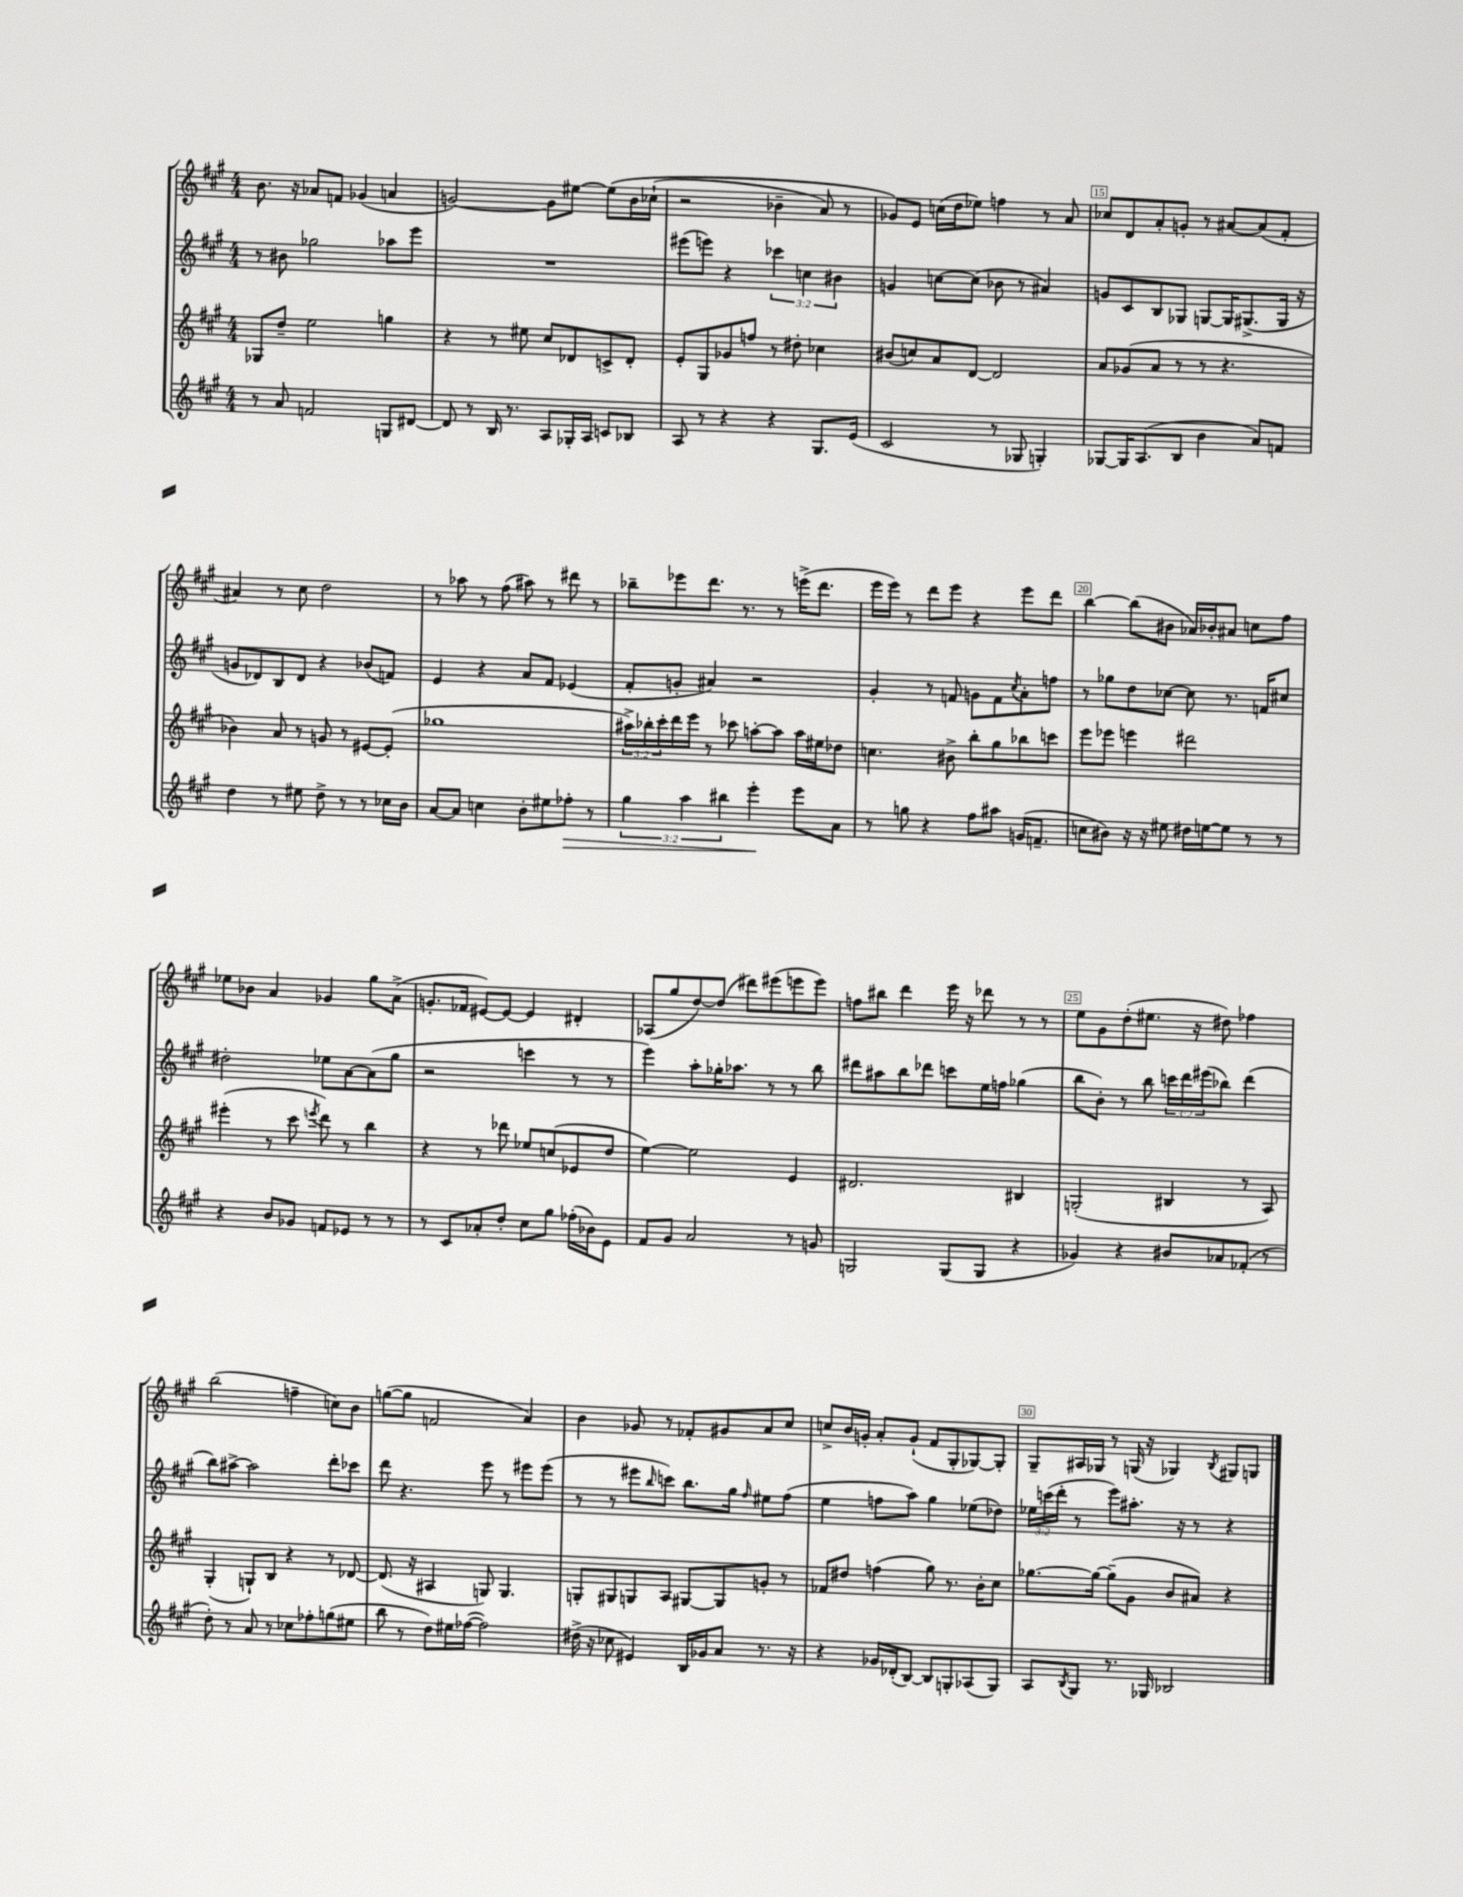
<<
\new StaffGroup <<
\new Staff = "s0" {
    \clef treble \key a \major \numericTimeSignature \time 4/4
    b'8. r16 aes'8 f'8 ges'4( a'4 |
    g'2~) g'8 eis''8~ eis''8\( b'16 ces''16-!( |
    r2 bes'4-- a'8) r8 |
    ges'8\) e'8 c''16( d''16 ees''8) f''4 r8 a'8 |
    ces''8 d'8 a'8-. g'8-. r8 ais'8~ ais'8( fis'8-. |
    ais'4) r8 cis''8 d''2 |
    r8 aes''8 r8 fis''8( ais''8) r8 dis'''8 r8 |
    bes''8-- ees'''8 d'''8. r8. r8 e'''16->( d'''8. |
    e'''16 e'''16) r8 d'''8 e'''8 r4 e'''8 d'''8 |
    b''4~ b''8( bis'8 aes'16) bes'16-. ais'8 c''8 fis''8 |
    ees''8 bes'8 a'4 ges'4 gis''8 a'8->( |
    g'8.-. fes'16 eis'8~) eis'8~ eis'4 dis'4-. |
    aes8( gis''8 d''8~) d''8( dis'''8) eis'''8( e'''8 e'''8) |
    f''8 bis''8 d'''4 e'''16 r16 des'''8 r8 r8 |
    e''8 gis'8 d''8-.( eis''8. r16 dis''8) fes''4 |
    b''2( f''4-- c''8) b'8 |
    g''8~( g''8 f'2 a'4) |
    b'4 ges'8 r8 fes'8-. gis'8 a'8 cis''8 |
    c''8-> b'16 g'16-. a'8-. g'8-!( fis'8 gis8-. ges8~) ges8-. |
    gis8-- ais16 ges16 r8 g16( r16 ges4) \acciaccatura { b8 } gis8 g8 \bar "|." |
}
\new Staff = "s1" {
    \clef treble \key a \major \numericTimeSignature \time 4/4 \override Staff.TupletNumber.text = #tuplet-number::calc-fraction-text
    r8 bis'8 ges''2 aes''8 e'''8 |
    R1 |
    eis'''8( e'''8) r4 \tuplet 3/2 { ces'''4 c''4 bis'4 } |
    g'4 c''8~ c''8( bes'8 r8 ais'4) |
    g'8 cis'8 b8 ges8 g8~ g16 gis8.->( gis16 r16 |
    g'8 des'8) b8 des'8 r4 bes'8( f'8) |
    e'4 r4 a'8 fis'8 ees'4( |
    fis'8-. g'8-. ais'4) r2 |
    gis'4-. r8 f'8 g'8 f'8 \acciaccatura { cis''8 } a'8-. f''8 |
    r8 ges''8 d''8 ces''8~ ces''8 r8. f'16 cis''8 |
    dis''2-. ees''8 a'8~ a'8( gis''8 |
    r2 c'''4 r8 r8 |
    e'''4) a''8-. ges''16-. aes''8. r8 r8 b''8 |
    dis'''8 ais''8 b''8 des'''8 c'''8 e''16 f''16 ges''4( |
    b''8 b'8-.) r8 b''8 \tuplet 3/2 { c'''16 d'''16 eis'''16( } bes''8) d'''4( |
    b''8) ais''8~-> ais''2 d'''8-. ces'''8 |
    d'''8 r4. e'''8 r8 eis'''8 eis'''8( |
    r8 r8 eis'''8 \grace { b''16 } c'''8) b''8. gis''16 \grace { fis''16 } eis''8 fis''8( |
    e''4 f''8 a''8) gis''4 ees''8( des''8) |
    \tuplet 3/2 { ees''16 c'''16( d'''16-. } r8 e'''8) ais''8.-. r16 r8 r4 \bar "|." |
}
\new Staff = "s2" {
    \clef treble \key a \major \numericTimeSignature \time 4/4 \override Staff.TupletNumber.text = #tuplet-number::calc-fraction-text
    ges8 d''8-- e''2 g''4 |
    r4 r8 eis''8 cis''8 des'8 c'8-> des'8-. |
    e'8-. gis8 ges'8 f''8 r8 dis''8-. ces''4 |
    bis'8( c''8) a'8 d'8~ d'2 |
    a'8 ges'8( a'8 r8 r8 r4. |
    bes'4) a'8 r8 g'8 r8 eis'8~ eis'8-.( |
    ges''1 |
    \tuplet 3/2 { ais''16->) bes''16-. cis'''16-. } d'''16 e'''16 r8 ces'''8 a''8~-. a''8 a''16 eis''16 des''8 |
    c''4. bis'8-> b''8-. gis''8 bes''8 c'''8 |
    e'''8 ees'''8 e'''4 dis'''2 |
    eis'''4-.( r8 cis'''8 \acciaccatura { e'''8 } d'''8) r8 b''4 |
    r4 r8 des'''8 ees''8 c''8( ees'8 d''8 |
    e''4~) e''2 e'4 |
    dis'2. bis4 |
    g2-.( bis4 r8 a8) |
    gis4-.( g8-!) b8 r4 r8 des'8~ |
    des'8.( r16 ais4 g8) g4. |
    g8-. gis8 g8 a8 gis8~ gis8 g'8-. r8 |
    fes'8 dis''8 f''4( gis''8) r8. b'16-. cis''8 |
    ges''8.~ ges''16~ ges''8--( gis'8 b'8 ais'8) r4 \bar "|." |
}
\new Staff = "s3" {
    \clef treble \key a \major \numericTimeSignature \time 4/4 \override Staff.TupletNumber.text = #tuplet-number::calc-fraction-text
    r8 a'8 f'2 g8 dis'8~ |
    dis'8 r8 b16 r8. a8 ges16-. a16 c'8 bes8 |
    a8 r8 r4 r4 gis8. e'16( |
    cis'2 r8 ges8 g4-.) |
    ges8~ ges16 a8.( b8 b'4 a'8) f'8 |
    d''4 r8 eis''8 d''8-> r8 r8 ces''16 b'16 |
    a'8~ a'8 c''4 b'8-. eis''8 fes''8-.\> r8 |
    \tuplet 3/2 { gis''4 a''4 bis''4 } e'''4-.\! e'''8 a'8 |
    r8 g''8 r4 fis''8 ais''8 g'16( f'8.-- |
    c''8 bis'8) r16 r16 eis''8 dis''16 e''16~ e''8 r8 r8 |
    r4 b'8 ges'8 f'8 ees'8 r8 r8 |
    r8 cis'8 aes'8-. d''8-. cis''8 gis''8 fes''16-.( bes'16) e'8 |
    fis'8 gis'8 a'2 r8 g'8 |
    g2 g8( g8 r4 |
    ges'4) r4 bis'8 aes'8 fes'8-.( r8 |
    d''8-.) r8 a'8 r8 ces''8 fes''8-. g''8( eis''8 |
    b''8 r8 d''8) eis''16 fes''16~( fes''2) |
    dis''16->( r16 ces''8 eis'4) b16 ges'16 a'8 r8. r16 |
    r4 ges'16 des'16-.( b8~) b8 g8-. aes8( g8) |
    a8 \acciaccatura { b8 } gis8 r8. ges16 bes2 \bar "|." |
}
>>
>>
\layout { \context { \Score currentBarNumber = #11 \override BarNumber.break-visibility = ##(#f #t #t) barNumberVisibility = #(every-nth-bar-number-visible 5) \override BarNumber.stencil = #(make-stencil-boxer 0.1 0.3 ly:text-interface::print) } }
